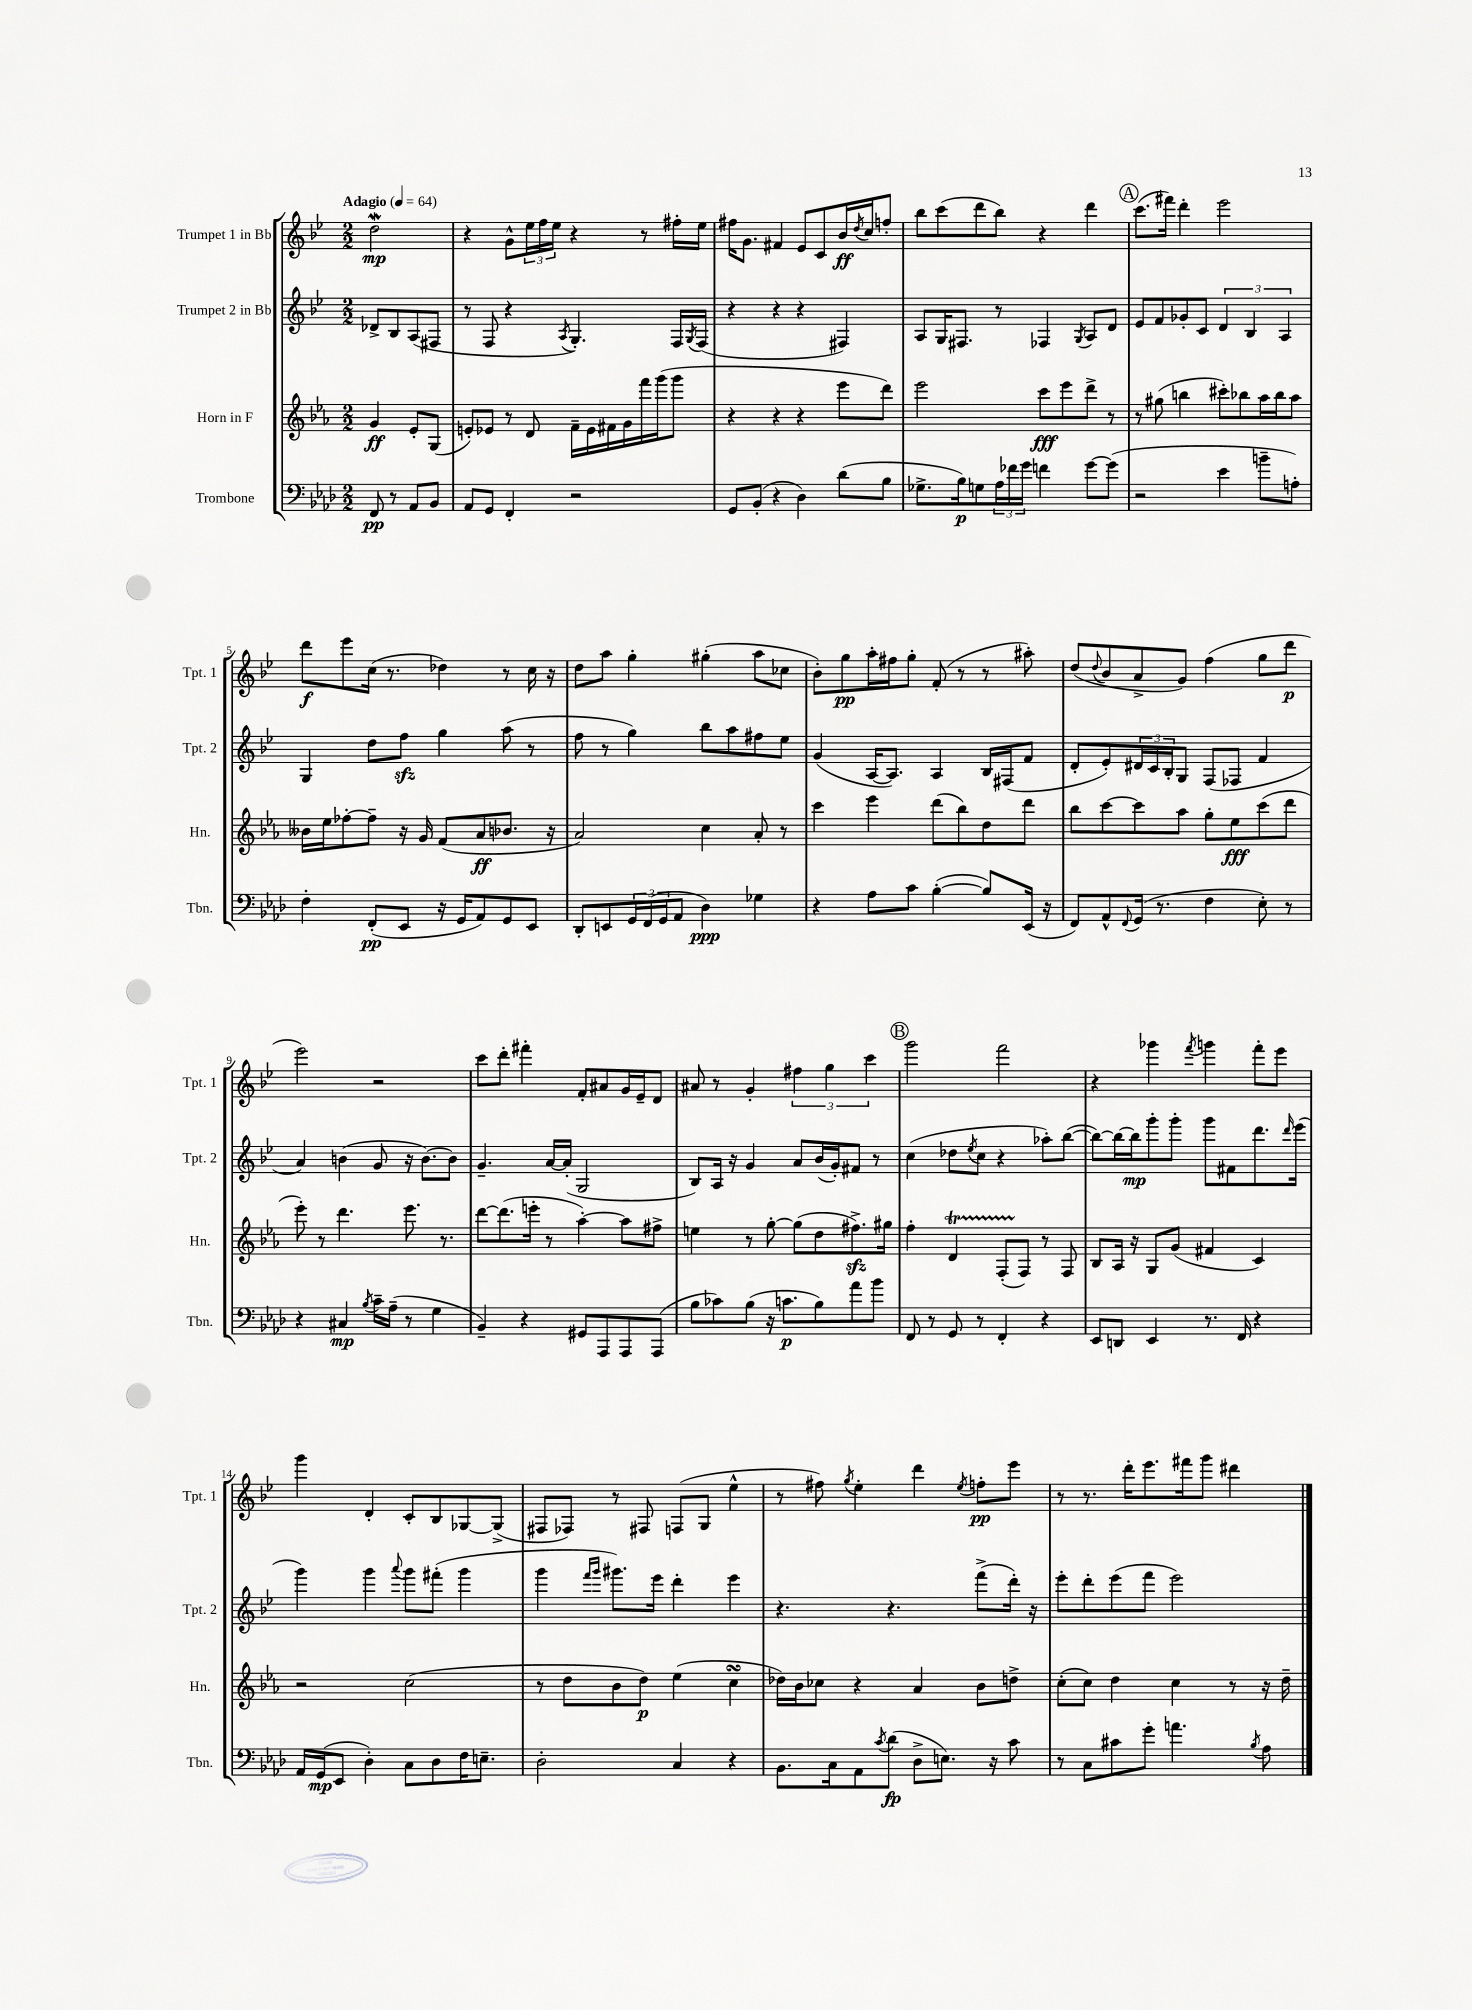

**kern	**kern	**kern	**kern
*staff4	*staff3	*staff2	*staff1
*clefF4	*clefG2	*clefG2	*clefG2
*k[b-e-a-d-]	*k[b-e-a-]	*k[b-e-]	*k[b-e-]
*M2/2	*M2/2	*M2/2	*M2/2
*MM64	*MM64	*MM64	*MM64
8FF/	4g/	8d-^/L	2dd\
8r	.	8B-/	.
8AA-/L	8e-'/L	(8A/	.
8BB-/J	(8G/J	8F#/J	.
=	=	=	=
8AA-/L	8e'/L)	8r	4r
8GG/J	8e-/J	8F/	.
4FF'/	8r	4r	8g^^\L
.	8d/	.	24ee-\L
.	.	.	24ff\
.	.	.	24ee-\JJ
.	.	8qA/	.
2r	16f~\LL	4.G'/)	4r
.	16e-\	.	.
.	16f#\	.	.
.	16g\	.	.
.	16fff\	.	8r
.	(16ggg\J	.	.
.	8ggg\J	16F/LL	16ff#'\LL
.	.	8qG/	.
.	.	(16F/JJ	16ee-\JJ
=	=	=	=
8GG/L	4r	4r	16ff#\LK
.	.	.	8.g\J
(8BB-'/J	.	.	.
4r	4r	4r	4f#/
4D-\)	4r	4r	8e-/L
.	.	.	8c/
(8d-\L	8eee-\L	4F#/)	16b-/L
.	.	.	8qdd/
.	.	.	16cc/J
8B-\J	8ddd\J)	.	8ff'/J
=	=	=	=
8.G-^\L	2eee-\	8A/L	8bb-\L
.	.	16G/K	(8ccc\
16B-\k)	.	8.F#/J	.
8G\	.	.	8ddd\
24A-\L	.	8r	8bb-\J)
24f-\	.	.	.
24g\JJ	.	.	.
4f\	8ccc\L	4F-/	4r
.	8eee-\	.	.
.	.	8qG/	.
[8g\L	8ddd^\J	8A/L	4ddd\
(8g\]J	8r	8d/J	.
=	=	=	=
2r	8r	8e-/L	(8.ccc\L
.	(8gg#\	8f/	.
.	.	.	16fff#\Jk)
.	4bb\	8g-'/	4ddd'\
.	.	8c/J	.
4e-\	8ccc#'\L)	6d/	2eee-\
.	8bb-\	.	.
.	.	6B-/	.
8b~\L	16aa-\L	.	.
.	16bb-\J	.	.
.	.	6A/	.
8A'\J)	8aa-\J	.	.
=	=	=	=
4F'\	16b--\LL	4G/	8ddd\L
.	16ee-\J	.	.
.	[8ff-'\	.	8eee-\
(8FF'/L	8ff-~\]J	8dd\L	(16cc\Jk
.	.	.	8.r
8EE-/J	16r	8ff\J	.
.	16g/	.	.
16r	(8f/L	4gg\	4dd-\)
16GG/LK	.	.	.
8AA-/)	8a-/	.	.
8GG/	8.b-/J	(8aa\	8r
8EE-/J	.	8r	16cc\
.	16r	.	16r
=	=	=	=
8DD-'/L	2a-/)	8ff\	8dd\L
8EE/	.	8r	8aa\J
24GG/L	.	4gg\)	4gg'\
(24FF/	.	.	.
24GG/J	.	.	.
8AA-/J	.	.	.
4D-\)	4cc\	8bb-\L	(4gg#'\
.	.	8aa\	.
4G-\	8a-'/	8ff#\	8aa\L
.	8r	8ee-\J	8cc-\J
=	=	=	=
4r	4ccc\	(4g/	8b-'\L)
.	.	.	8gg\
8A-\L	4eee-\	[16A/LK	16aa'\L
.	.	8.A/]J)	16ff#\J
8c\J	.	.	8gg'\J
([4B-'\	(8ddd\L	4A/	(8f'/
.	8bb-\)	.	8r
8B-/]L)	8dd\	16B-/LL	8r
.	.	(16F#/J	.
(16EE-/Jk	8ddd\J	8f/J	8aa#'\)
16r	.	.	.
=	=	=	=
8FF/L)	8bb-\L	8d'/L	(8dd/L
.	.	.	8qqdd/
8AA-^^/	[8ccc\	8e-'/)	8b-/
8qqFF/	.	.	.
(16GG/Jk	8ccc\]	24d#/L	8a^/
.	.	24c/	.
8.r	.	.	.
.	.	24B-'/J	.
.	8aa-\J	8G/J	8g/J)
4F\	8gg'\L	(8F/L	(4ff\
.	8ee-\	8F-/J	.
8E-'\)	(8ccc\	4f/	8gg\L
8r	8ddd\J	.	8ddd\J
=	=	=	=
4r	8eee-'\)	4a/)	2eee-\)
.	8r	.	.
4C#/	4.ddd\	(4b\	.
8qB-/	.	.	.
16c~\LL	.	8g/	2r
(16A-~\JJ	.	.	.
8r	8.eee-\	16r	.
.	.	[8.b\L)	.
4G\	.	.	.
.	8.r	.	.
.	.	8b\]J	.
=	=	=	=
4BB-~/)	[8ddd\L	4.g~/	8ccc\L
.	(8.ddd\]	.	8ddd'\J
4r	.	.	4fff#'\
.	16eee'\Jk	.	.
.	8r	[16a/LL	.
.	.	(16a'/]JJ	.
8GG#/L	[4aa-'\)	2G/	8f'/L
8AAA-/	.	.	8a#/
8AAA-/	8aa-\]L	.	16g/L
.	.	.	16e-~/J
(8AAA-/J	8ff#^\J	.	8d/J
=	=	=	=
8B-\L	4ee\	8B-/L)	8a#/
8c-\)	.	16A/Jk	8r
.	.	16r	.
(8B-\J	8r	4g/	4g'/
16r	[8gg'\	.	.
8.c\L	.	.	.
.	(8gg\]L	8a/L	6ff#\
8B-\)	8dd\	(16b-/L	.
.	.	.	6gg\
.	.	16g'/J)	.
8a-\	8.ff#^\)	8f#/J	.
.	.	.	6ccc\
8b-\J	.	8r	.
.	16gg#\Jk	.	.
=	=	=	=
8FF/	4ff'\	(4cc\	2ggg\
8r	.	.	.
8GG/	4d/	8dd-\L	.
.	.	8qee-/	.
8r	.	8cc\J	.
4FF'/	(8F'/L	4r	2fff\
.	8F/J)	.	.
4r	8r	8aa-'\L)	.
.	8F/	([8bb-\J	.
=	=	=	=
8EE-/L	8B-/L	8bb-\_L)	4r
8DD/J	16A-/Jk	16bb-\_L	.
.	16r	16bb-\]J	.
4EE-/	8G/L	8ggg'\	4ggg-\
.	(8g/J	8ggg'\J	.
.	.	.	8qfff/
8.r	4f#/	8ggg\L	4ggg\
.	.	8f#\	.
16FF/	.	.	.
4r	4c/)	8.ddd\	8fff'\L
.	.	.	8eee-\J
.	.	16qqddd/	.
.	.	(16eee-\Jk	.
=	=	=	=
16AA-/LL	2r	4ggg\)	4ggg\
(16GG/J	.	.	.
8EE-/J	.	.	.
4D-'\)	.	4ggg\	4d'/
.	.	8qqaaa/	.
8C\L	(2cc\	8ggg\L	8c'/L
8D-\	.	(8fff#'\J	8B-/
16F\K	.	4ggg\	[8G-/
8.E~\J	.	.	.
.	.	.	(8G-^/]J
=	=	=	=
2D-'\	8r	4ggg\	8F#/L
.	8dd\L	.	8F-/J)
.	.	16qqfff/LL	.
.	.	16qqggg/JJ	.
.	8b-\	8.ggg#\L)	8r
.	8dd\J)	.	8F#/
.	.	16eee-\Jk	.
4C/	(4ee-\	4ddd'\	(8F/L
.	.	.	8G/J
4r	4cc\	4eee-\	4ee-^^\
=	=	=	=
8.BB-\L	16dd-\LL)	4.r	8r
.	16b-\J	.	.
.	8cc-\J	.	8ff#\)
16C\k	.	.	.
.	.	.	8qgg/
8AA-\	4r	.	4ee-'\
8qc/	.	.	.
(8d-\J	.	4.r	.
8D-^\L	4a-/	.	4ddd\
8.E\J)	.	.	.
.	.	.	8qee-/
.	8b-\L	(8fff^\L	8ff'\L
16r	.	.	.
8c\	8dd^\J	16ddd'\Jk)	8eee-\J
.	.	16r	.
=	=	=	=
8r	(8cc'\L	8eee-'\L	8r
8C\L	8cc\J)	8ddd'\	8.r
8c#\	4dd\	(8eee-\	.
.	.	.	16ddd'\LK
8g'\J	.	8fff\J	8.eee-\
4.a\	4cc\	2eee-\)	.
.	.	.	16fff#\k
.	.	.	8ggg\J
.	8r	.	4ddd#\
8qB-/	.	.	.
8A-\	16r	.	.
.	16dd~\	.	.
==	==	==	==
*-	*-	*-	*-
